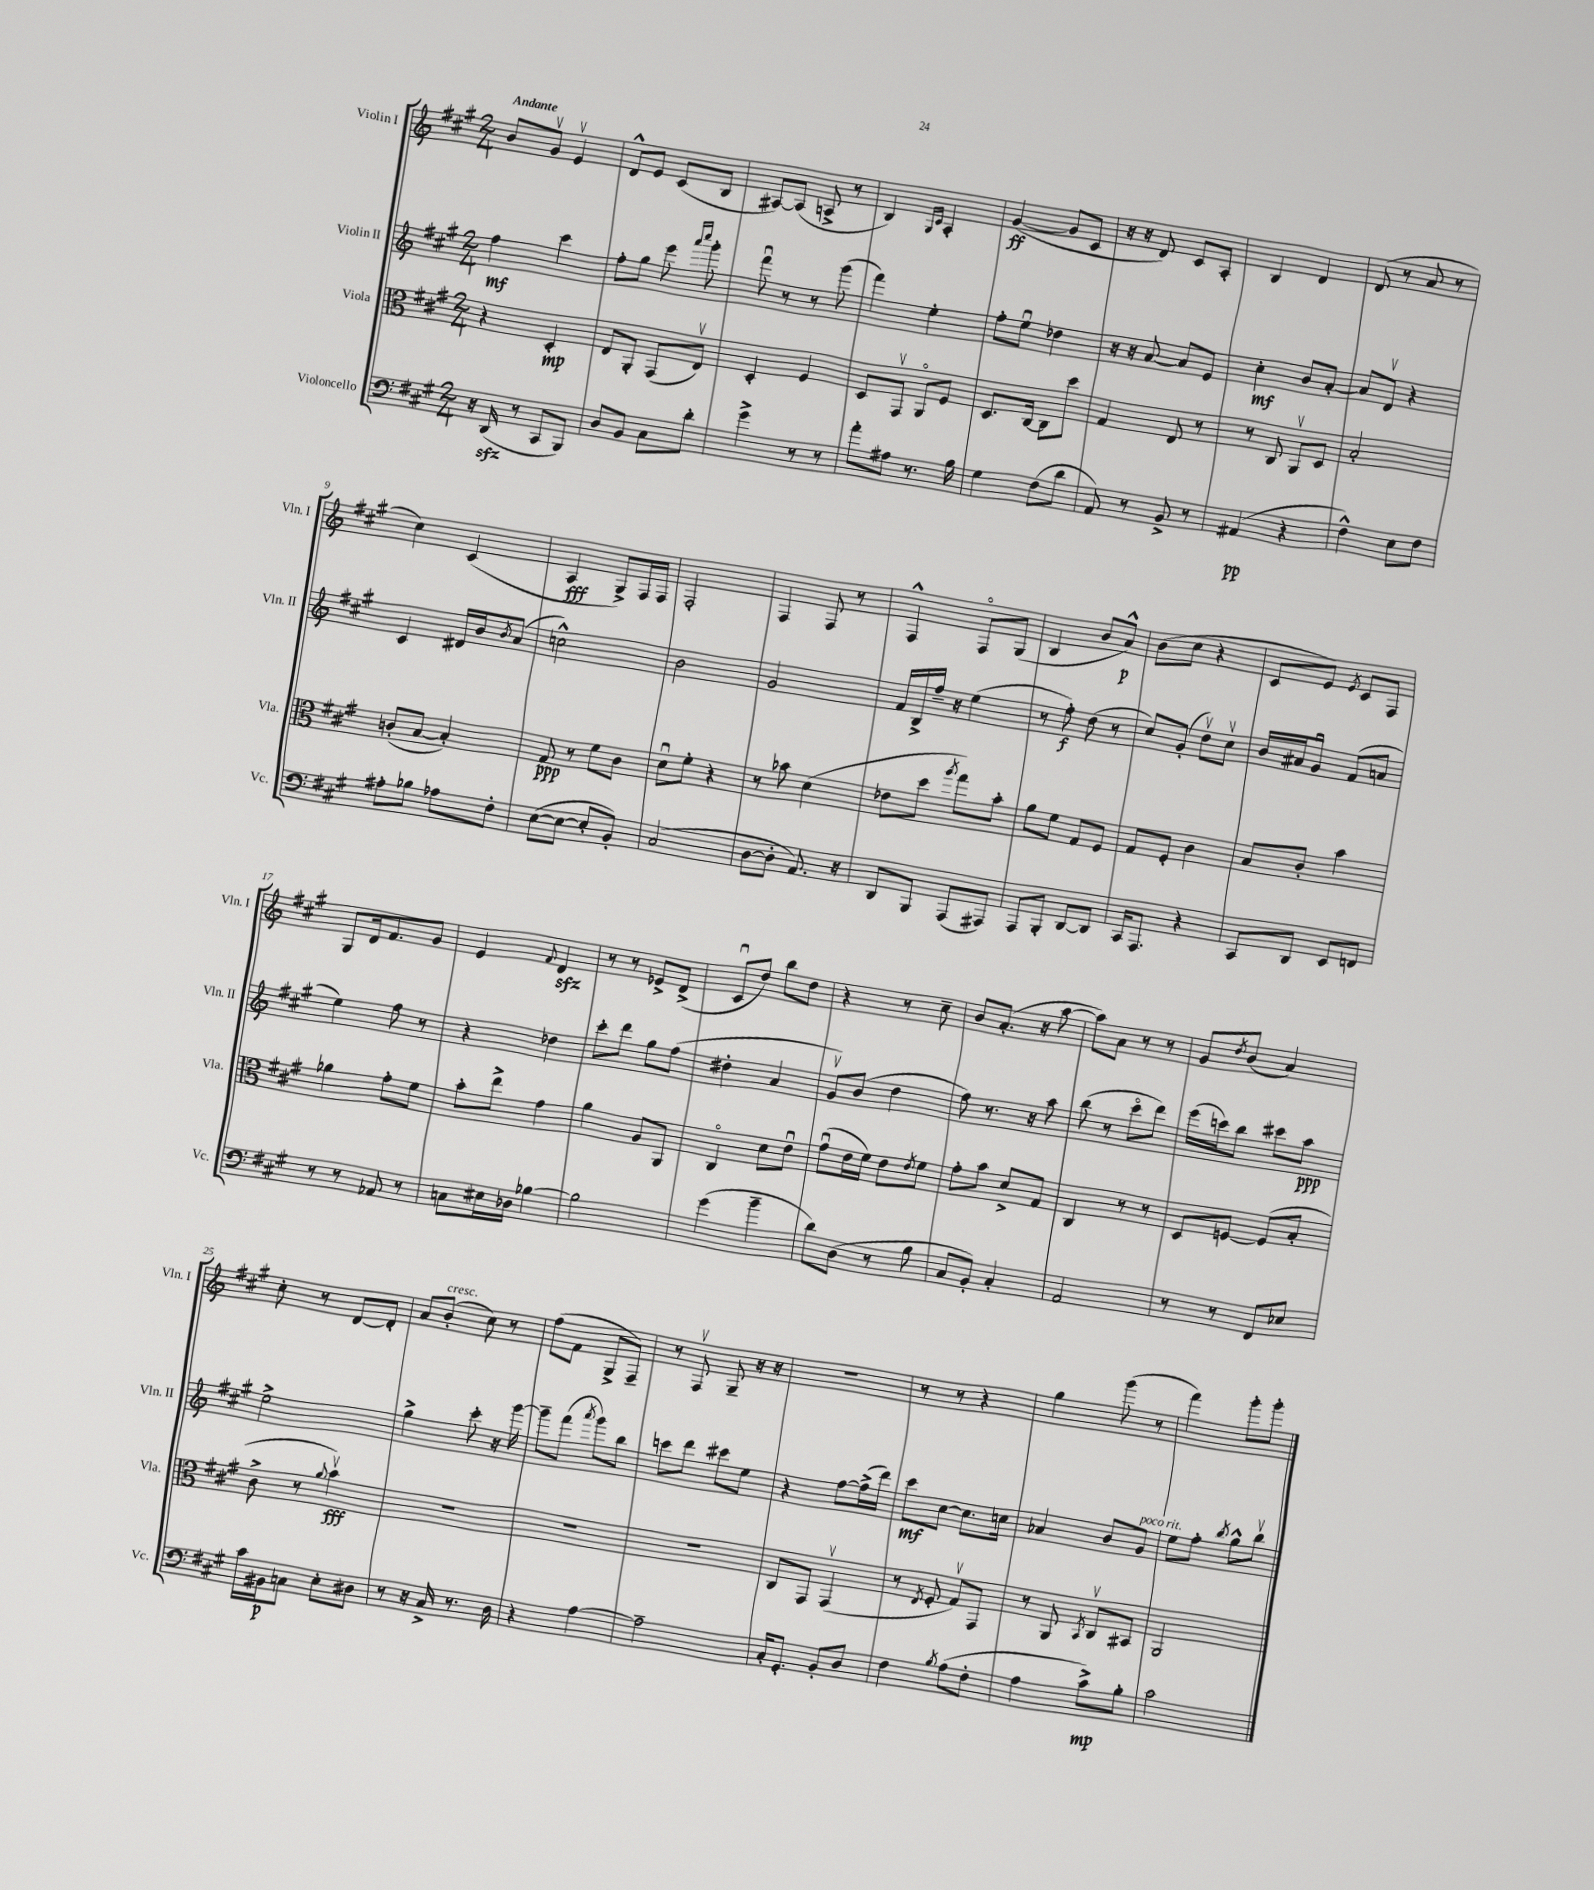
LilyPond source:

<<
\new StaffGroup <<
\new Staff = "s0" \with { instrumentName = "Violin I" shortInstrumentName = "Vln. I" } {
    \clef treble \key a \major \numericTimeSignature \time 2/4 \tempo "Andante"
    b'8 gis'8\upbow e'4\upbow |
    d'8-^ e'8 cis'8( b8 |
    ais8~) ais8( a8-> r8 |
    b4) \grace { gis16 cis'16 } a4-. |
    gis'4~\ff( gis'8 cis'8 |
    r16 r16 d'8) cis'8 a8-. |
    b4 d'4 |
    d'8( r8 a'8 r8 |
    cis''4) cis'4( |
    a4\fff gis8->) fis16 fis16 |
    fis2-. |
    fis4 fis8 r8 |
    fis4-^ fis8\flageolet gis8( |
    b4 b'8 a'8-^\p) |
    b'8( cis''8 r4 |
    cis'8 e'8) \acciaccatura { e'8 } cis'8 fis8 |
    gis8 d'16 fis'8. gis'8 |
    e'4 \appoggiatura { fis'8 } d'4\sfz |
    r8 r8 ees'8-> d'8->( |
    cis'8\downbow d''8) b''8 d''8 |
    r4 r8 cis''8-- |
    b'8 a'8.-.( r16 a''8~ |
    a''8) a'8 r8 r8 |
    gis'8 \acciaccatura { d''8 } b'8( a'4) |
    cis''8-. r8 d'8~ d'8-. |
    a'8 b'8-.^\markup { \italic "cresc." }( cis''8) r8 |
    fis''8( fis'8 gis8-> fis8--) |
    r8 fis8\upbow gis8-- r16 r16 |
    r2 |
    r8 r8 r4 |
    gis''4 gis'''8( r8 |
    fis'''4) gis'''8-. gis'''8-. \bar "|." |
}
\new Staff = "s1" \with { instrumentName = "Violin II" shortInstrumentName = "Vln. II" } {
    \clef treble \key a \major \numericTimeSignature \time 2/4
    fis''4\mf cis'''4 |
    fis''8-. gis''8 e'''8 \grace { a'''16 cis''''16 } gis'''8-. |
    fis'''8\downbow r8 r8 gis'''8( |
    fis'''4) e''4-. |
    fis''8-. e''8\downbow des''4 |
    r16 r16 a'8~ a'8 e'8 |
    cis''4-.\mf b'8 a'8~-. |
    a'8 d'8\upbow r4 |
    cis'4 dis'16 b'16 \acciaccatura { b'8 } a'8( |
    c''2-^) |
    b'2 |
    gis'2 |
    fis'16 b16-> fis''16-- r16 e''4( |
    r8 fis''8-.\f) d''8( r8 |
    cis''8) gis'8-.( d''8\upbow) cis''8\upbow |
    b'16 ais'16 gis'8\downbow fis'8( a'8 |
    e''4) fis''8 r8 |
    r4 des''4 |
    cis'''8-. d'''8 gis''8 fis''8( |
    dis''4-. a'4 |
    gis'8\upbow) b'8( d''4 |
    fis''8) r8. r16 a''8 |
    b''8( r8 cis'''8\flageolet d'''8) |
    e'''16( c'''16) b''8 cis'''8 a''8\ppp |
    e''2-> |
    gis''4-> cis'''8-. r16 gis'''16~ |
    gis'''8-- fis'''8( \acciaccatura { a'''8 } gis'''8) b''8 |
    c'''8 d'''8 cis'''8 e''8 |
    r4 fis''8~ fis''16->( d'''16) |
    cis'''8\mf cis''8~ cis''8. c''16 |
    aes'4 b'8 gis'8^\markup { \italic "poco rit." } |
    e''8 fis''8-. \acciaccatura { b''8 } gis''8-^ b''8\upbow \bar "|." |
}
\new Staff = "s2" \with { instrumentName = "Viola" shortInstrumentName = "Vla." } {
    \clef alto \key a \major \numericTimeSignature \time 2/4
    r4 d4-.\mp |
    e8 a,8-. gis,8( e8\upbow) |
    d4-. fis4 |
    d8 gis,8\upbow a,8\flageolet fis8 |
    d8. cis16~ cis8 d''8 |
    gis4 e8 r8 |
    r8 cis8 a,8\upbow d8 |
    b2-. |
    c'8-.( b8~ b4-.) |
    gis8\ppp r8 fis'8 cis'8 |
    d'8\downbow fis'8-. r4 |
    r8 bes'8 d'4( |
    ees'8 d''8 \acciaccatura { a''8 } gis''8) b'8-. |
    a'8 fis'8 gis8 fis8 |
    gis8 fis8-. cis'4 |
    b8 cis'8-. b'4 |
    aes'4 gis'8-. fis'8 |
    b'8-. e''8-> gis'4 |
    a'4 a8 a,8 |
    cis4\flageolet d'8 e'8\downbow |
    gis'8\downbow( e'16 fis'16) e'8 \acciaccatura { e'8 } fis'8 |
    gis'8-. b'8 d'8-> gis8 |
    cis4 r8 r8 |
    d8 f8~ f8( b8-. |
    cis'8-> r8 \appoggiatura { a'8 } b'4\upbow\fff) |
    R2 |
    R2 |
    R2 |
    cis8 gis,8 gis,4\upbow( |
    r8 \acciaccatura { e8 } fis8-. gis8\upbow) gis,8 |
    r8 a,8 \acciaccatura { b,8 } cis8\upbow bis,8 |
    a,2 \bar "|." |
}
\new Staff = "s3" \with { instrumentName = "Violoncello" shortInstrumentName = "Vc." } {
    \clef bass \key a \major \numericTimeSignature \time 2/4
    r16 d,16\sfz( r8 cis,8 b,,8) |
    d8 b,8 cis8 d'8-. |
    gis'4-> r8 r8 |
    a'8-. ais8 r8. b16 |
    gis4 fis8( d'8 |
    a,8) r8 b,8-> r8 |
    ais,4\pp( r4 |
    fis4-^) e8 fis8 |
    ais8-. bes8 aes8 fis8-. |
    e8~( e8~ e8-. b,8-.) |
    cis2( |
    d8~ d8-. a,8.) r16 |
    d,8 b,,8 a,,8( ais,,8) |
    a,,8 b,,8-. d,8~ d,8 |
    cis,16 a,,8. r4 |
    cis,8 d,8 e,8 f,8 |
    r8 r8 aes,8 r8 |
    c8 eis16 des16 bes4~ |
    bes2 |
    gis'4( b'4-- |
    d'8) d8( r8 b8 |
    cis8 b,8-.) cis4-. |
    a,2 |
    r8 r8 fis,8 ees8 |
    cis'16 bis,16\p c8 e8-. dis8 |
    r8 r16 cis16-> r8. d16 |
    r4 a4~ |
    a2-- |
    cis16-. gis,8.-. b,8-. d8 |
    fis4 \acciaccatura { b8 } a8( fis8-. |
    a4 cis'8->\mp) b8-. |
    cis'2 \bar "|." |
}
>>
>>
